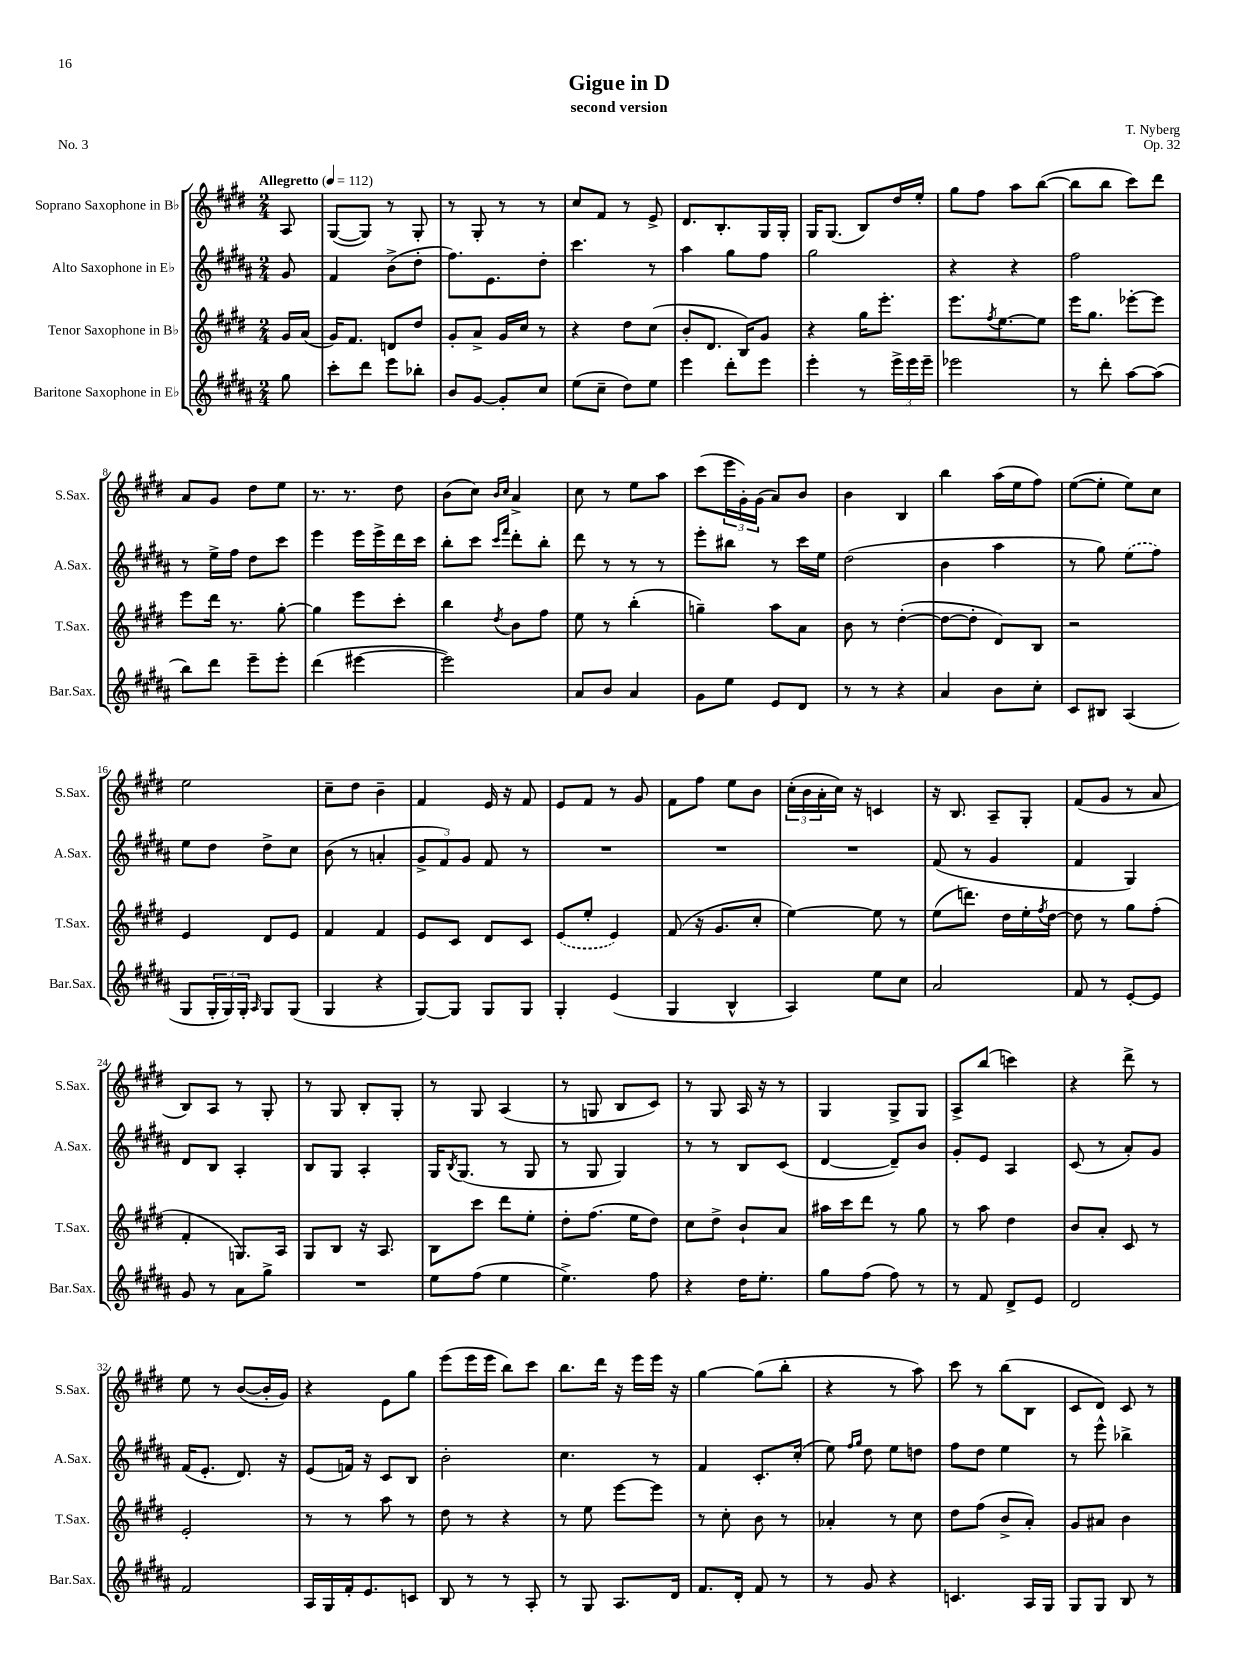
\header { title = "Gigue in D" composer = "T. Nyberg" subtitle = "second version" opus = "Op. 32" piece = "No. 3" }
<<
\new StaffGroup <<
\new Staff = "s0" \with { instrumentName = "Soprano Saxophone in Bb" shortInstrumentName = "S.Sax." } {
    \clef treble \key e \major \numericTimeSignature \time 2/4 \partial 8 \tempo "Allegretto" 4 = 112
    a8 |
    gis8~( gis8) r8 gis8-. |
    r8 gis8-. r8 r8 |
    cis''8 fis'8 r8 e'8-> |
    dis'8. b8.-. gis16 gis16-. |
    gis16 gis8.( b8) dis''16 e''16-. |
    gis''8 fis''8 a''8 b''8~( |
    b''8 b''8 cis'''8) dis'''8 |
    a'8 gis'8 dis''8 e''8 |
    r8. r8. dis''8 |
    b'8( cis''8) \grace { b'16 cis''16 } a'4-> |
    cis''8 r8 e''8 a''8 |
    cis'''8( \tuplet 3/2 { e'''16 gis'16-.) gis'16( } a'8) b'8 |
    b'4 b4 |
    b''4 a''16( e''16 fis''8) |
    e''8~( e''8-. e''8) cis''8 |
    e''2 |
    cis''8-- dis''8 b'4-- |
    fis'4 e'16 r16 fis'8 |
    e'8 fis'8 r8 gis'8 |
    fis'8 fis''8 e''8 b'8 |
    \tuplet 3/2 { cis''16-.( b'16 a'16-. } cis''16) r16 c'4 |
    r16 b8. a8-- gis8-. |
    fis'8( gis'8 r8 a'8 |
    b8) a8 r8 gis8-. |
    r8 gis8 b8-. gis8-. |
    r8 gis8 a4( |
    r8 g8 b8 cis'8) |
    r8 gis8 a16 r16 r8 |
    gis4 gis8-> gis8 |
    a8-> b''8( c'''4) |
    r4 dis'''8-> r8 |
    e''8 r8 b'8~( b'16-. gis'16) |
    r4 e'8 gis''8 |
    e'''8( e'''16 e'''16 b''8) cis'''8 |
    b''8. dis'''16 r16 e'''16 e'''16 r16 |
    gis''4~ gis''8( b''8-. |
    r4 r8 a''8) |
    cis'''8 r8 b''8( b8 |
    cis'8 dis'8) cis'8 r8 \bar "|." |
}
\new Staff = "s1" \with { instrumentName = "Alto Saxophone in Eb" shortInstrumentName = "A.Sax." } {
    \clef treble \key b \major \numericTimeSignature \time 2/4 \partial 8
    gis'8 |
    fis'4 b'8->( dis''8-. |
    fis''8.) e'8. dis''8-. |
    cis'''4. r8 |
    ais''4 gis''8 fis''8 |
    gis''2 |
    r4 r4 |
    fis''2 |
    r8 e''16-> fis''16 dis''8 cis'''8 |
    e'''4 e'''16 e'''16-> dis'''16 cis'''16 |
    b''8-. cis'''8 \grace { cis'''16 fis'''16 } dis'''8-. b''8-. |
    dis'''8 r8 r8 r8 |
    e'''8-. bis''8 r8 cis'''16 e''16 |
    dis''2( |
    b'4 ais''4 |
    r8 gis''8) \once \slurDashed e''8( fis''8) |
    e''8 dis''8 dis''8-> cis''8 |
    b'8( r8 a'4-. |
    \tuplet 3/2 { gis'8-> fis'8) gis'8 } fis'8 r8 |
    R2 |
    R2 |
    R2 |
    fis'8( r8 gis'4 |
    fis'4 gis4) |
    dis'8 b8 ais4-. |
    b8 gis8 ais4-. |
    gis16 \acciaccatura { b8 } gis8.( r8 gis8 |
    r8 gis8 gis4) |
    r8 r8 b8 cis'8( |
    dis'4~ dis'8--) b'8 |
    gis'8-. e'8 ais4 |
    cis'8( r8 ais'8-.) gis'8 |
    fis'16( e'8.-. dis'8.) r16 |
    e'8( f'16) r16 cis'8 b8 |
    b'2-. |
    cis''4. r8 |
    fis'4 cis'8.-. cis''16-.( |
    e''8) \grace { fis''16 gis''16 } dis''8 e''8 d''8 |
    fis''8 dis''8 e''4 |
    r8 e'''8-^ bes''4-> \bar "|." |
}
\new Staff = "s2" \with { instrumentName = "Tenor Saxophone in Bb" shortInstrumentName = "T.Sax." } {
    \clef treble \key e \major \numericTimeSignature \time 2/4 \partial 8
    gis'16 a'16( |
    gis'16) fis'8. d'8 dis''8 |
    gis'8-. a'8-> gis'16 cis''16 r8 |
    r4 dis''8 cis''8( |
    b'8-. dis'8. b16) gis'8 |
    r4 gis''16 e'''8.-. |
    e'''8. \acciaccatura { fis''8 } e''8.~ e''8 |
    e'''16 gis''8. ees'''8~-. ees'''8 |
    e'''8 dis'''16 r8. gis''8~-. |
    gis''4 e'''8 cis'''8-. |
    b''4 \acciaccatura { dis''8 } b'8 fis''8 |
    e''8 r8 b''4-.( |
    g''4--) a''8 a'8 |
    b'8 r8 dis''4~-.( |
    dis''8~ dis''8-. dis'8) b8 |
    r2 |
    e'4 dis'8 e'8 |
    fis'4 fis'4 |
    e'8 cis'8 dis'8 cis'8 |
    \once \slurDashed e'8( e''8-. e'4) |
    fis'8( r16 gis'8. cis''8-. |
    e''4~) e''8 r8 |
    e''8( d'''8.) dis''16 e''16-. \acciaccatura { fis''8 } dis''16~ |
    dis''8 r8 gis''8 fis''8-.( |
    fis'4-. g8.) a16 |
    gis8 b8 r16 a8. |
    b8 cis'''8 dis'''8 e''8-. |
    dis''8-. fis''8.( e''16 dis''8) |
    cis''8 dis''8-> b'8-! a'8 |
    ais''16 cis'''16 dis'''8 r8 gis''8 |
    r8 a''8 dis''4 |
    b'8 a'8-. cis'8 r8 |
    e'2-. |
    r8 r8 a''8 r8 |
    dis''8 r8 r4 |
    r8 e''8 e'''8~ e'''8 |
    r8 cis''8-. b'8 r8 |
    aes'4-. r8 cis''8 |
    dis''8 fis''8( b'8-> a'8-.) |
    gis'8 ais'8 b'4 \bar "|." |
}
\new Staff = "s3" \with { instrumentName = "Baritone Saxophone in Eb" shortInstrumentName = "Bar.Sax." } {
    \clef treble \key b \major \numericTimeSignature \time 2/4 \partial 8
    gis''8 |
    cis'''8-. dis'''8 e'''8 bes''8-. |
    b'8 gis'8~ gis'8-. cis''8 |
    e''8( cis''8-- dis''8) e''8 |
    e'''4 dis'''8-. e'''8 |
    e'''4-. r8 \tuplet 3/2 { e'''16-> e'''16 e'''16-- } |
    ees'''2 |
    r8 dis'''8-. ais''8~ ais''8( |
    b''8) dis'''8 e'''8-- e'''8-. |
    dis'''4( eis'''4~ |
    eis'''2) |
    ais'8 b'8 ais'4 |
    gis'8 e''8 e'8 dis'8 |
    r8 r8 r4 |
    ais'4 b'8 cis''8-. |
    cis'8 bis8 ais4( |
    gis8 \tuplet 3/2 { gis16-. gis16) gis16-. } \grace { ais16 } gis8 gis8( |
    gis4 r4 |
    gis8~) gis8 gis8 gis8 |
    gis4-. e'4( |
    gis4 b4-^ |
    ais4) e''8 cis''8 |
    ais'2 |
    fis'8 r8 e'8~-. e'8 |
    gis'8 r8 ais'8 gis''8-> |
    R2 |
    e''8 fis''8( e''4 |
    e''4.->) fis''8 |
    r4 dis''16 e''8.-. |
    gis''8 fis''8( fis''8) r8 |
    r8 fis'8 dis'8-> e'8 |
    dis'2 |
    fis'2 |
    ais16 gis16 fis'16-. e'8. c'8 |
    b8 r8 r8 ais8-. |
    r8 gis8 ais8. dis'16 |
    fis'8. dis'16-. fis'8 r8 |
    r8 gis'8 r4 |
    c'4. ais16 gis16 |
    gis8 gis8 b8 r8 \bar "|." |
}
>>
>>
